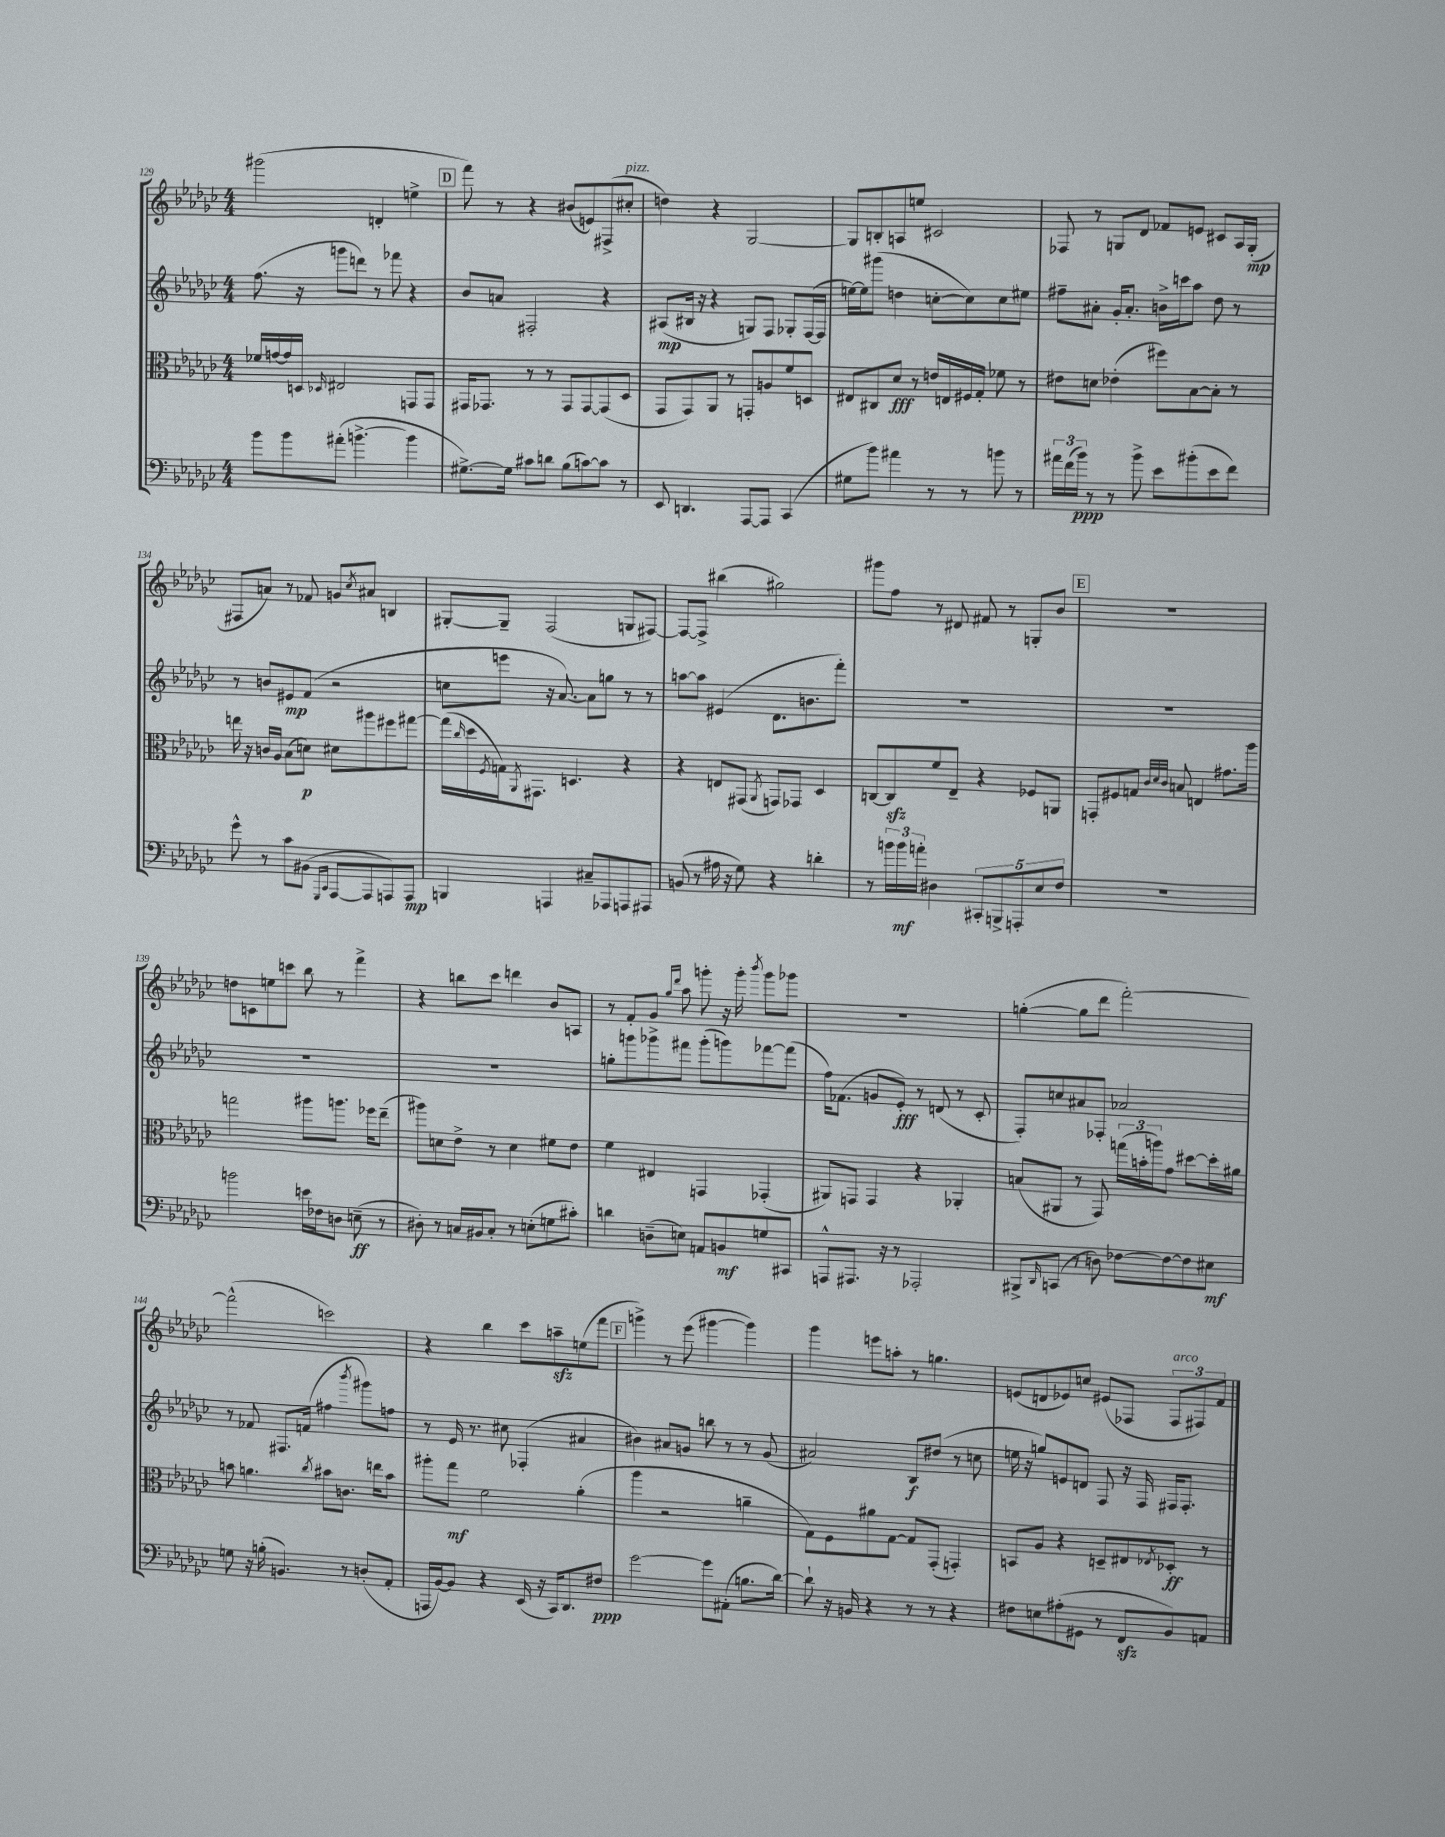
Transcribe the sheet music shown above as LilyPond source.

<<
\new StaffGroup <<
\new Staff = "s0" {
    \clef treble \key ges \major \numericTimeSignature \time 4/4
    gis'''2( d'4-. e''4-> |
    \mark \markup { \box "D" } f'''8) r8 r4 bis'8( e'8) fis8->( cis''8-.^\markup { \italic "pizz." } |
    d''4) r4 ges2~ |
    ges8 b8-. a8 e''8 cis'2 |
    fes8 r8 g8 des'8 fes'8 e'8 cis'8 aes16 g16-.\mp( |
    fis8 a'8) r8 fes'8 g'8 \acciaccatura { ces''8 } ais'8 b4 |
    gis8~-. gis8-- f2( g8 fis8~) |
    fis8~ fis8-> bis''4( gis''2) |
    gis'''8 f''8 r8 dis'8 fis'8 r8 g8-. bes'8 |
    \mark \markup { \box "E" } R1 |
    d''8 c'8 e''8 c'''8 bes''8 r8 f'''4-> |
    r4 b''8 ces'''8 d'''4 bes'8 a8 |
    r8 f'8-. ges'8 \grace { ges''16 des'''16 } aes''8 g'''8-. r16 g'''16-. \acciaccatura { bes'''8 } g'''8 ges'''8 |
    R1 |
    g''4~-.( g''8 des'''8 f'''2~-.) |
    f'''2-^( c'''2) |
    r4 bes''4 ces'''8 a''8--\sfz e''8( f'''8 |
    \mark \markup { \box "F" } g'''4->) r8 ees'''8( gis'''4~ gis'''4) |
    ges'''4 e'''8 a''8-. r8 g''4. |
    e'8( d'8 ees'8) c''8 eis'8( fes8 \tuplet 3/2 { fes8^\markup { \italic "arco" } fis8) f'8 } \bar "|." |
}
\new Staff = "s1" {
    \clef treble \key ges \major \numericTimeSignature \time 4/4
    f''8.( r16 g'''8 d'''8) r8 fes'''8 r4 |
    \mark \markup { \box "D" } bes'8 a'8 fis2-. r4 |
    ais8\mp( bis16 r16 r4 g8) f8 ges8-. f16~( f16 |
    e''16~) e''16 gis'''8( d''4 c''8~-. c''8) c''8 eis''8 |
    fis''8-- ais'8-. ges'16-. ais'8.-. b'16-> c'''16 aes''8 des''8 r8 |
    r8 b'8 eis'8\mp f'8( r2 |
    c''8 e'''8 r16 aes'8.~) aes'8 g''8 r8 r8 |
    a''8~ a''8 eis'4( des'8. b'8. f'''8-.) |
    R1 |
    \mark \markup { \box "E" } R1 |
    R1 |
    R1 |
    g''8-. g'''8 ges'''8-> fis'''8 ges'''8-.( g'''8) fes'''8~ fes'''8( |
    f''16) fes'8.( g'8 ees'8-.\fff) r8 d'8( r8 ces'8-. |
    f8-.) c''8 ais'8 fes8-. aes'2 |
    r8 fes'8 fis8. f'16( fis''4 \acciaccatura { bes'''8 } gis'''8) f''8 |
    r8 ees'16 r8. cis''8 fes4-.( ais'4 |
    \mark \markup { \box "F" } bis'4) ais'8 g'8 b''8 r8 r8 g'8( |
    ais'2) bes8\f dis''8( r8 c''8 |
    e''16 r16 g''8) e'8 d'8 f8 r16 f16 fis16 fis8.-. \bar "|." |
}
\new Staff = "s2" {
    \clef alto \key ges \major \numericTimeSignature \time 4/4
    fes'16 g'16~ g'16 d16 \grace { des16 } eis2 g,8 g,8 |
    \mark \markup { \box "D" } gis,16 ges,8. r8 r8 ges,8 ges,8~ ges,8( des8 |
    ges,8 ges,8) aes,8 r8 g,8-. a8 f'8 d8 |
    eis8 cis8 des'8\fff r8 e'16 e16 fis16 ges16-. fes'8 r8 |
    eis'8 d'8 ees'4-.( fis''8) bes8~ bes8-. r8 |
    e''16 r16 c'16 aes16 bes8( d'8\p) dis'8 ais''8 fis''8 gis''8~ |
    gis''16( \grace { ces''16 } des''16 \acciaccatura { f8 } g16) \acciaccatura { aes,8 } gis,8. d4. r4 |
    r4 e8 gis,8( \acciaccatura { aes,8 } g,8) ges,8 des4 |
    c8~ c8\sfz f'8 ees8-- r4 fes8 a,8 |
    \mark \markup { \box "E" } g,8-. fis8 g8 \grace { ces'32 des'32 ces'32 } b8 e4 gis'8. aes''16 |
    g''2 ais''8 a''8. fes''16 ees''8--( |
    ais''8) d'8 ees'8-> r8 d'4 fis'8 ees'8 |
    f'4 eis4 g,4 ges,4-.( |
    ais,8) g,8 g,4 r4 aes,4-. |
    b8( ais,8 r8 ges,8) \tuplet 3/2 { g''16( b'16-. a''16) } ges'8 dis''8~ dis''16-. ais'16 |
    b'8 a'4. \acciaccatura { ces''8 } bis'8 c'8. e''16 bis'8 |
    ais''8-. ges''8\mf f'2 aes'4-.( |
    \mark \markup { \box "F" } aes''4 r2 a'4-- |
    ges8) f8 ais'8 ges8~ ges8 ges,8-.( g,4-.) |
    b,8 aes8 r4 d8-- eis8 \acciaccatura { ees8 } des8-.\ff r8 \bar "|." |
}
\new Staff = "s3" {
    \clef bass \key ges \major \numericTimeSignature \time 4/4
    bes'8 bes'8 ais'8-.( b'4.~-> b'4 |
    \mark \markup { \box "D" } gis8.~->) gis16 cis'8 d'8 bes8( c'8~) c'8 r8 |
    ees,8 d,4. aes,,8~ aes,,8 ces,4( |
    gis8 bes'8) ais'4 r8 r8 b'8 r8 |
    \tuplet 3/2 { ais'16 f'16( bes'16\ppp) } r8 r8 bes'8-> ees'8 bis'8-.( ees'8 f'8) |
    ges'8-^ r8 ces'8 bis,8( \grace { ges,,16 ces,16 } aes,,8~ aes,,8 a,,8) a,,8\mp |
    b,,4 a,,4 cis8-- aes,,8 a,,8 ais,,8 |
    b,8( r8 ais16 r16 ges8) r4 d'4-. |
    r8 \tuplet 3/2 { b'16 b'16\mf a'16-. } dis4 \tuplet 5/4 { cis,8-. b,,8-> a,,8-. ees8 f8 } |
    \mark \markup { \box "E" } R1 |
    b'2 e'16 fes16 d8 e8--\ff( r8 |
    dis8-.) r8 c16 bis,16 c8-. r8 e8-.( g8 cis'8-.) |
    d'4 d8--( e8) a,8 b,8\mf g8 cis,8 |
    a,,8-^ ais,,8. r16 r8 aes,,2-. |
    bis,,8-> \grace { des,16 } c,8( r8 d8) fes8~ fes8~ fes8 eis8\mf |
    g8 r16 b16-.( b,4.) r8 d8-.( aes,8-. |
    a,,16 bes,16~) bes,8 r4 ees,16( r16 ces,16) des,8. fis8\ppp |
    \mark \markup { \box "F" } ges'2~ ges'8 ais,8-.( b8. des'16~) |
    des'8-! r16 b,16 r4 r8 r8 r4 |
    fis8 e8 ais8-.( gis,8 r8 f,8\sfz bes,8) a,8 \bar "|." |
}
>>
>>
\layout { \context { \Score currentBarNumber = #129 } }
